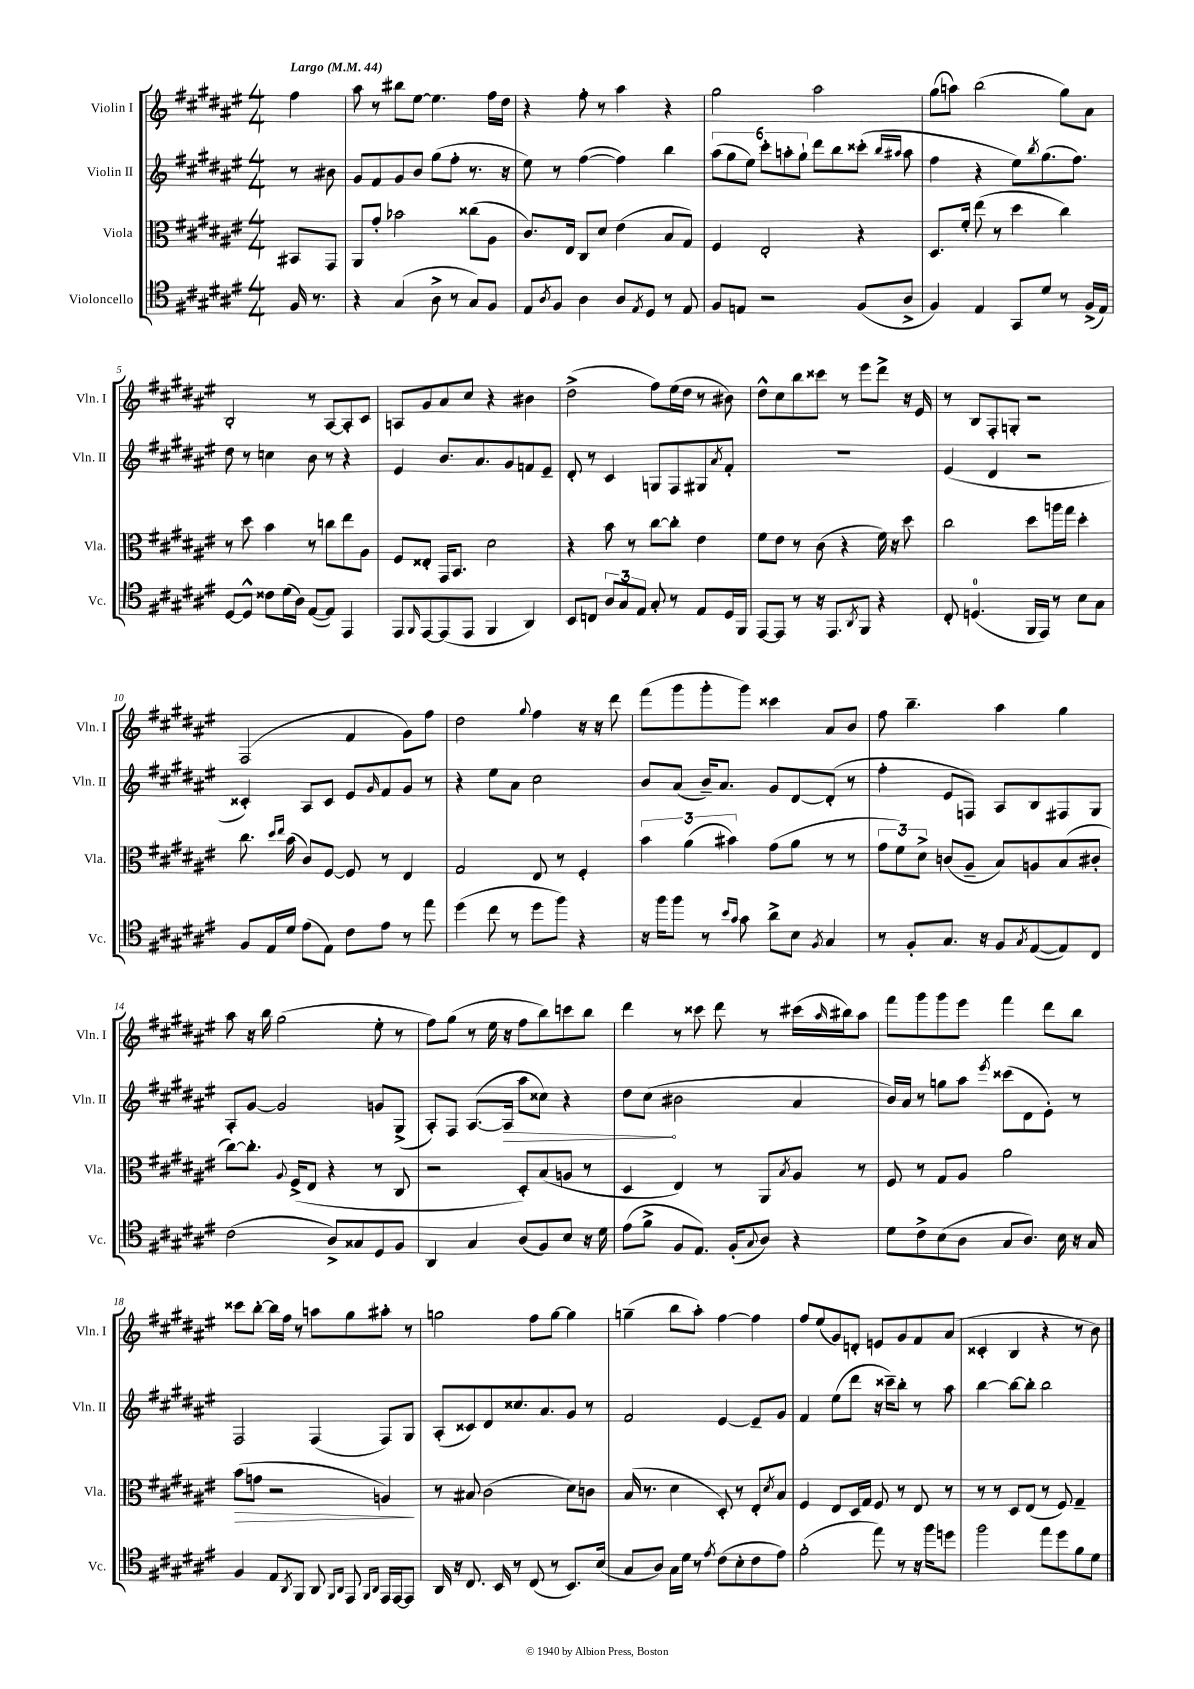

**kern	**kern	**kern	**kern
*staff4	*staff3	*staff2	*staff1
*clefC4	*clefC3	*clefG2	*clefG2
*k[f#c#g#d#a#e#]	*k[f#c#g#d#a#e#]	*k[f#c#g#d#a#e#]	*k[f#c#g#d#a#e#]
*M4/4	*M4/4	*M4/4	*M4/4
*MM44	*MM44	*MM44	*MM44
16F#	8BB#	8r	4ff#
8.r	.	.	.
.	8GG#	8b#	.
=	=	=	=
4r	8AA#	8g#	8aa#
.	8g#'	8f#	8r
(4G#	2b-	8g#	8bb#
.	.	8b	[8ee#
8A#^	.	(8gg#	4.ee#]
8r	.	8ff#'	.
8G#)	(8cc##	8.r	.
8F#	8A#	.	16ff#
.	.	16r	16dd#
=	=	=	=
8E#	8.c#)	8ee#)	4r
8qA#	.	.	.
8F#	.	8r	.
.	16E#	.	.
4A#	8C#	([4ff#	8ff#'
.	8d#	.	8r
8A#	(4e#	4ff#])	4aa#
8qE#	.	.	.
8D#	.	.	.
8r	8B	4bb	4r
8E#	8G#)	.	.
=	=	=	=
8F#	4F#	(12aa#	2gg#
.	.	12gg#	.
8E	.	.	.
.	.	12ee#)	.
2r	2E#'	12ccc#'	.
.	.	12aa'	.
.	.	12gg#`	.
.	.	8ddd#	2aa#
.	.	8bb	.
(8F#	4r	(8ccc##'	.
.	.	16qqbb	.
.	.	16qqaa#	.
8A#^	.	8aa#	.
=	=	=	=
4F#)	8.D#	4ff#	(8gg#
.	.	.	8aa)
.	16f#'	.	.
4E#	(8ee#	4r	(2bb
.	8r	.	.
8GG#	4dd#	8ee#)	.
.	.	8qbb	.
8d#	.	(8.gg#	.
8r	4cc#)	.	8gg#)
.	.	8.ff#)	.
(16F#^	.	.	8a#
16E#)	.	.	.
=	=	=	=
[8D#	8r	8dd#	2B'
8D#^^]	8dd#	8r	.
8c##	4b	4cc	.
(16d#	.	.	.
16A#)	.	.	.
([8E#	8r	8b	8r
8E#])	8cc	8r	[8A#
4EE#	8ee#	4r	8A#']
.	8A#	.	8c#
=	=	=	=
8EE#	8F#	4e#	8A
16qqFF#	.	.	.
[8EE#	8E##'	.	8g#
(8EE#]	16GG#	8.b	8a#
.	8.BB	.	.
8EE#	.	.	8cc#
.	.	8.a#	.
4FF#	2d#	.	4r
.	.	8g#	.
4AA#)	.	8f	4b#
.	.	8e#~	.
=	=	=	=
8BB	4r	8d#'	(2dd#^
8C	.	8r	.
12A#	8b	4c#	.
12G#	.	.	.
.	8r	.	.
12E#	.	.	.
8G#'	[8cc#	8G	8ff#)
8r	8cc#']	8F#	(16ee#
.	.	.	16dd#
8E#	4e#	8G#	8r
.	.	8qa#	.
16D#	.	8f#'	8b#)
16FF#	.	.	.
=	=	=	=
[8EE#	8f#	1r	8dd#^^
8EE#]	8e#	.	8cc#
8r	8r	.	8bb
16r	(8c#	.	8ccc##
8.EE#	.	.	.
.	4r	.	8r
8qAA#	.	.	.
8FF#	.	.	8eee#
4r	16f#)	.	8ddd#^
.	16r	.	.
.	8dd#	.	16r
.	.	.	16e#
=	=	=	=
8C#'	2cc#	(4e#	8r
(4.D	.	.	8B
.	.	4d#	8F#'
.	.	.	8G'
16FF#	8dd#	2r	2r
16EE#)	.	.	.
8r	16aa	.	.
.	16gg#	.	.
8B	4dd#'	.	.
8G#	.	.	.
=	=	=	=
8F#	8.cc#	4c##')	(2F#
16E#	.	.	.
.	16qqdd#	.	.
.	16qqee#	.	.
16d#	(16b	.	.
(8e#	8c#)	8A#	.
8E#)	[8F#	8c##	.
8c#	8F#]	8e#	4f#
.	.	16qqg#	.
8e#	8r	8f#	.
8r	4E#	8g#	8g#)
8ee#	.	8r	8ff#
=	=	=	=
(4dd#	2G#	4r	2dd#
8cc#	.	8ee#	.
8r	.	8a#	.
.	.	.	8qqgg#
8dd#	8E#	2cc#	4ff#
8ff#)	8r	.	.
4r	4F#'	.	16r
.	.	.	16r
.	.	.	8ddd#
=	=	=	=
16r	6b	8b	(8fff#
16ff#	.	.	.
8ff#	.	(8a#	8ggg#
.	(6a#	.	.
8r	.	16b~)	8ggg#'
.	.	8.a#	.
.	6b#)	.	.
16qqb	.	.	.
16qqg#	.	.	.
8g#	.	.	8ggg#)
8a#^	(8g#	8g#	4ccc##
8B	8a#	[8d#	.
8qF#	.	.	.
4G#	8r	(8d#']	8a#
.	8r	8r	8b
=	=	=	=
8r	12g#	4ff#'	8ff#
.	12f#)	.	.
8F#'	.	.	4.bb~
.	12d#^	.	.
8.G#	(8c	8e#	.
.	8A#~	8F)	.
16r	.	.	.
8F#	8B)	8A#	4aa#
8qG#	.	.	.
([8E#	8A	8B	.
8E#])	(8B	8F#	4gg#
8C#	8c#'	8G#	.
=	=	=	=
(2c#	[8cc#)	8A#'	8aa#
.	8.cc#']	[8g#	16r
.	.	.	16bb
.	.	2g#]	(2gg#
.	8qqA#	.	.
.	(16F#^	.	.
.	8E#	.	.
8A#^)	4r	.	.
8G##	.	.	.
8D#	8r	8g	8ee#'
8F#	8C#	(8G#^	8r
=	=	=	=
4AA#	2r	8A#')	8ff#)
.	.	8F#	(8gg#
4G#	.	([8.A#	8r
.	.	.	16ee#
.	.	16A#]	16r
(8A#	8D#')	8aa#	8ff#
8F#)	(8B	8cc##)	8bb)
8B	8A	4r	8ccc
16r	8r	.	8bb
16d#	.	.	.
=	=	=	=
(8e#	4D#	8dd#	4ddd#
8f#^	.	(8cc#	.
8F#	4E#)	2b#	8r
8.E#)	.	.	8ccc##
.	8r	.	8ddd#
(16F#'	.	.	.
8qqG#	.	.	.
8A#)	8AA#	.	8r
.	8qB	.	.
4r	8A#	4a#	(16ccc#
.	.	.	16qqaa#
.	.	.	16bb#)
.	8r	.	8aa#
=	=	=	=
8d#	8F#	16b)	8fff#
.	.	16a#	.
8c#^	8r	8r	8ggg#
(8B	8G#	8gg	8ggg#
8A#	8A#	8aa#	8eee#
.	.	8qeee#	.
8G#	2a#	(8ccc##	4fff#
8.A#)	.	8d#	.
.	.	8e#')	8ddd#
16B	.	.	.
16r	.	8r	8bb
16G#	.	.	.
=	=	=	=
4F#	(8b	2F#	8ccc##
.	8g	.	[8bb'
8E#	2r	.	16bb]
.	.	.	16ff#
8qAA#	.	.	.
8FF#	.	.	8r
8AA#	.	(4F#	8aa
16qqFF#	.	.	.
16qqAA#	.	.	.
8EE#	.	.	8gg#
16qqFF#	.	.	.
16qqAA#	.	.	.
16EE#	4A)	8F#)	8aa#'
[16EE#	.	.	.
8EE#]	.	8G#	8r
=	=	=	=
16AA#	8r	(8A#'	2gg
16r	.	.	.
8.C#	8B#	8c##)	.
.	(2c#	8d#	.
16BB	.	.	.
8r	.	8.cc##	.
(8C#	.	.	8ff#
.	.	8.a#	.
8r	.	.	[8gg
8.BB)	8d#)	8g#	4gg]
.	8c	8r	.
(16B	.	.	.
=	=	=	=
8G#	(16B	2f#	(4gg~
.	8.r	.	.
8A#)	.	.	.
16G#	4d#	.	8bb
16d#	.	.	.
8r	.	.	8aa#')
8qe#	.	.	.
(8c#	8D#')	[4e#	[4ff#
8B'	8r	.	.
8c#	8E#'	8e#~]	4ff#]
.	8qd#	.	.
8e#)	8B	8g#	.
=	=	=	=
(2f#'	4F#	4f#	8ff#
.	.	.	(8ee#
.	8E#	(8ee#	8g#)
.	16D#	8ddd#	8d'
.	16G#	.	.
8ee#)	8F#	16r	8e
.	.	16ccc##~)	.
8r	8r	8bb'	8g#
16r	8E#	8r	8f#
16ff#	.	.	.
8dd	8r	8aa#	(8a#
=	=	=	=
2ff#	8r	[4bb	4c##'
.	8r	.	.
.	8D#	8bb_	4B
.	(8E#	8bb']	.
8ee#	8r	2bb	4r
8dd#	8F#)	.	.
8f#	4G#~	.	8r
8d#	.	.	8b)
==	==	==	==
*-	*-	*-	*-
